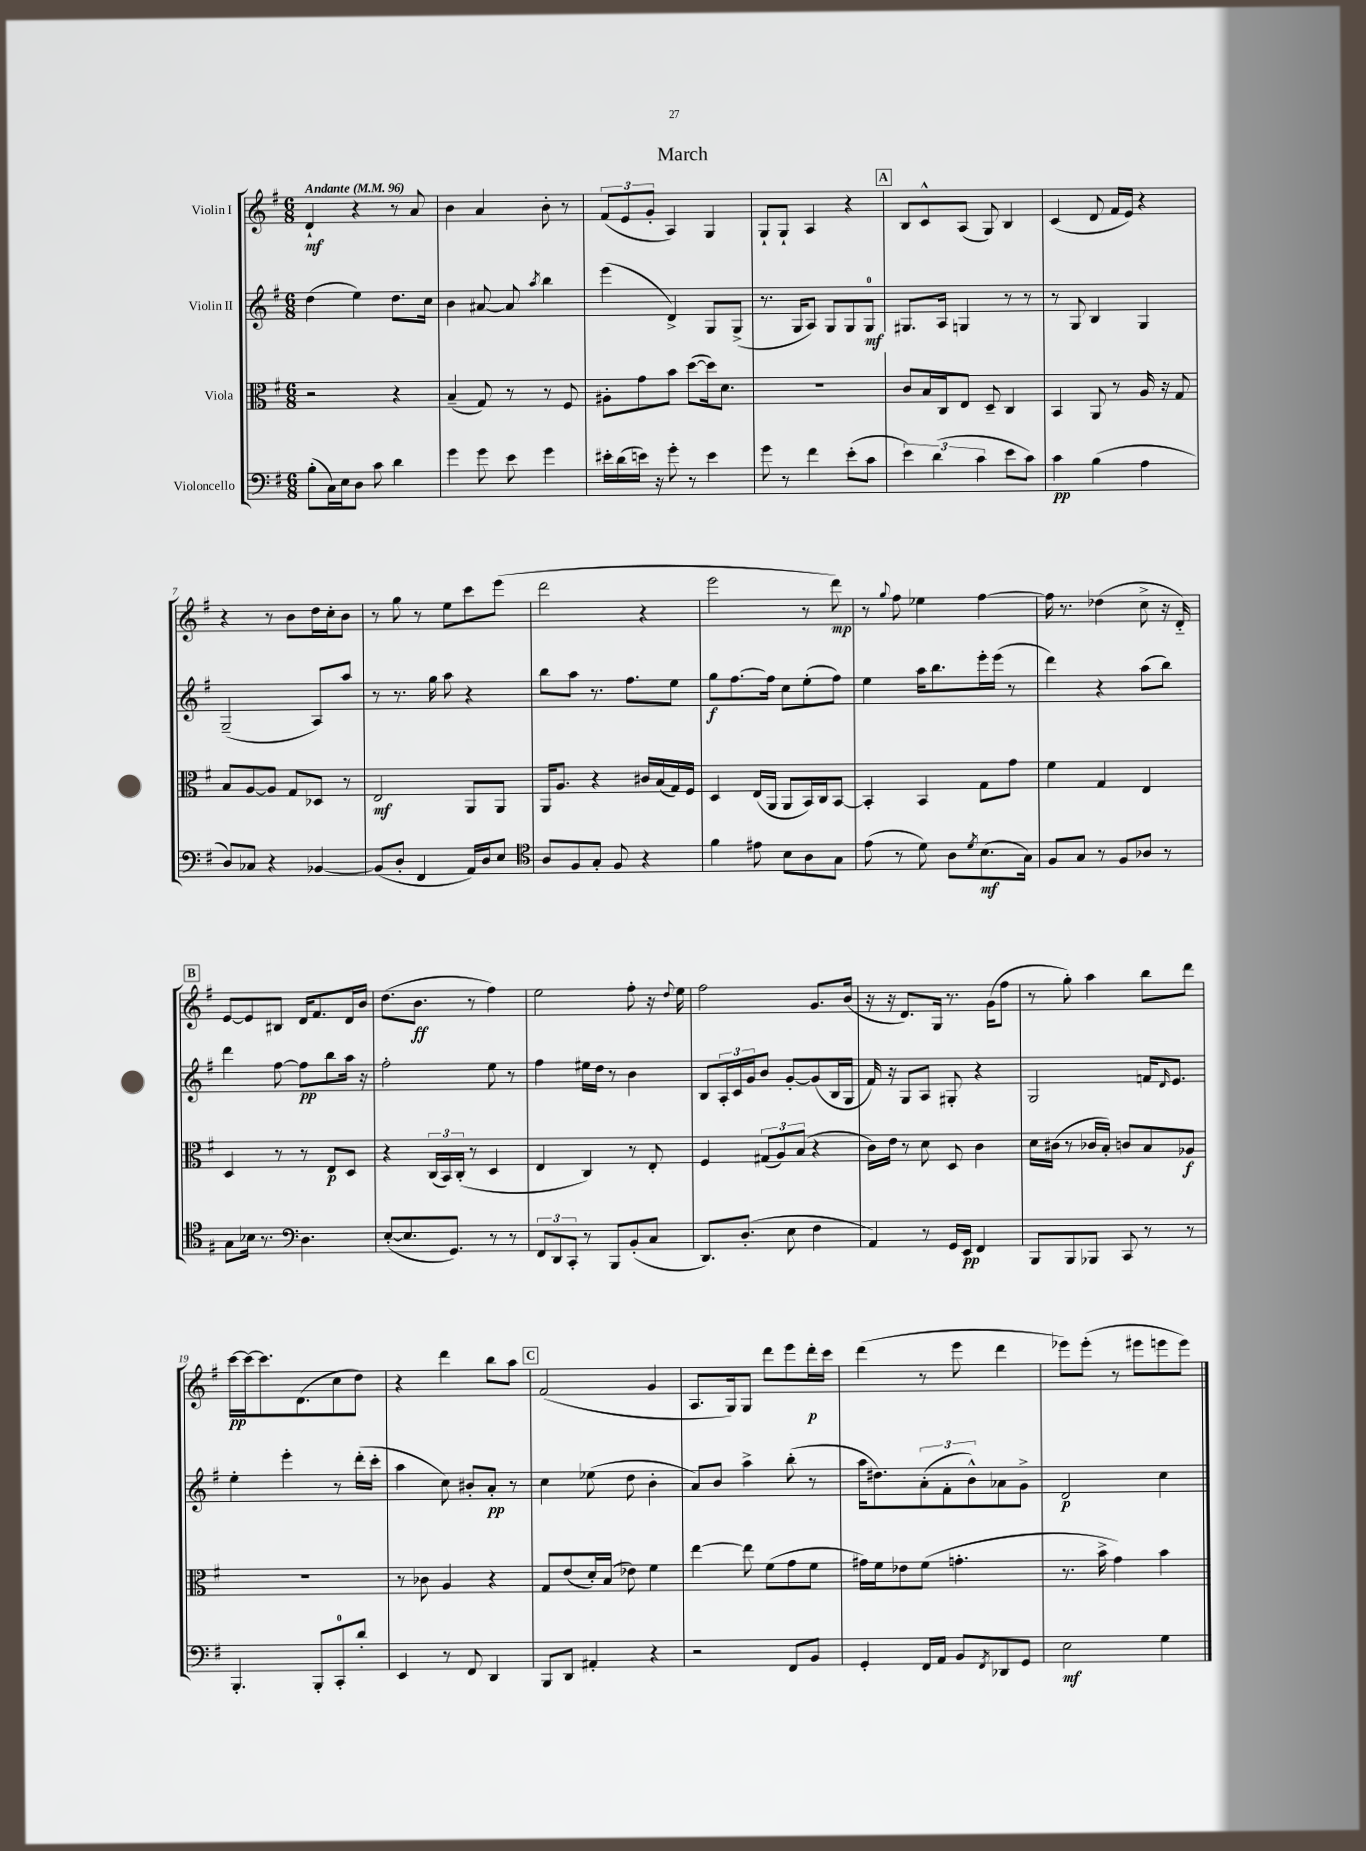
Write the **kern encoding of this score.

**kern	**kern	**kern	**kern
*staff4	*staff3	*staff2	*staff1
*clefF4	*clefC3	*clefG2	*clefG2
*k[f#]	*k[f#]	*k[f#]	*k[f#]
*M6/8	*M6/8	*M6/8	*M6/8
*MM96	*MM96	*MM96	*MM96
(8B'\L	2r	(4dd\	4d`/
16C\L)	.	.	.
16E\J	.	.	.
8D\J	.	4ee\)	4r
8c\	.	.	.
4d\	4r	8.dd\L	8r
.	.	.	8a/
.	.	16cc\Jk	.
=	=	=	=
4g\	(4B~/	4b\	4b\
8g\	8G/)	[8a#/	4a/
8e\	8r	8a#/]	.
.	.	8qaa/	.
4g\	8r	4bb\	8b'\
.	8F#/	.	8r
=	=	=	=
16e#'\LL	8A#'\L	(4eee\	(12f#/L
(16d\	.	.	.
.	.	.	12e/
16e\JJ)	8g\	.	.
.	.	.	12g'/J
16r	.	.	.
8g'\	8b\J	4d^/)	4A/)
8r	([8dd\L	.	.
4e\	16dd\]k)	8G/L	4G/
.	8.d\J	.	.
.	.	(8G^/J	.
=	=	=	=
8g\	2.r	8.r	8G`/L
8r	.	.	8G`/J
.	.	16G/LK	.
4f#\	.	8A/J)	4A/
.	.	8G/L	.
(8e'\L	.	8G/	4r
8c\J	.	8G/J	.
=	=	=	=
6e\)	8c/L	8.G#/L	8B/L
.	16B/L	.	8c^^/
(6d\	.	.	.
.	16C/J	16A/Jk	.
.	8E/J	4G/	(8A/J
6c\	.	.	.
.	8D~/	.	8G/)
8e\L	4C/	8r	4B/
8c\J)	.	8r	.
=	=	=	=
4c\	4BB/	8r	(4c/
.	.	8G/	.
(4B\	8AA/	4B/	8d/
.	8r	.	16f#/LL
.	.	.	16e/JJ)
4A\	16A/	4G/	4r
.	16r	.	.
.	8G/	.	.
=	=	=	=
8D/L)	8B/L	(2G~/	4r
8C-/J	[8A/	.	.
4r	8A/]J	.	8r
.	8G/L	.	8b\L
[4BB-/	8D-/J	8A/L)	16dd\L
.	.	.	16cc'\J
.	8r	8aa/J	8b\J
=	=	=	=
(8BB-/]L	2E/	8r	8r
8D'/J	.	8.r	8gg\
4FF#/	.	.	8r
.	.	16gg\	.
.	.	8aa\	8ee\L
16AA/LL)	8AA/L	4r	8ccc\
16D/J	.	.	.
8E/J	8AA/J	.	(8eee\J
=	=	=	=
*clefC4	*	*	*
8A/L	16AA/LK	8bb\L	2ddd\
.	8.A/J	.	.
8F#/	.	8aa\J	.
8G'/J	4r	8.r	.
8F#/	.	.	.
.	.	8.ff#\L	.
4r	16c#/LL	.	4r
.	(16B/	.	.
.	16G/)	8ee\J	.
.	16F#/JJ	.	.
=	=	=	=
4f#\	4D/	8gg\L	2eee\
.	.	[8.ff#\	.
8e#\	(16E/LL	.	.
.	16AA/JJ	16ff#\]Jk	.
8B\L	8AA/L	8cc\L	.
8A\	16BB/L)	(8ee'\	8r
.	16C/J	.	.
8G\J	[8BB/J	8ff#\J)	8ddd\)
=	=	=	=
(8e\	4BB'/]	4ee\	8r
.	.	.	8qqgg/
8r	.	.	8ff#\
8d\)	4BB/	16aa\LK	4ee-\
.	.	8.bb\	.
8A\L	.	.	.
8qd/	.	.	.
(8.B\	8G\L	16eee'\L	[4ff#\
.	.	(16eee\JJ	.
.	8g\J	8r	.
16G\Jk)	.	.	.
=	=	=	=
8F#/L	4f#\	4ddd\)	16ff#\]
.	.	.	8.r
8G/J	.	.	.
8r	4G/	4r	(4dd-\
8F#/L	.	.	.
8A-/J	4E/	(8aa\L	8cc^\
8r	.	8bb\J)	16r
.	.	.	16d'~/)
=	=	=	=
8G\L	4D/	4ddd\	[8e/L
16B-\Jk	.	.	8e/]
8.r	.	.	.
.	8r	[8ff#\	8B#/J
*clefF4	*	*	*
4.D\	8r	8ff#\]L	16d/LK
.	.	.	8.f#/
.	8E/L	8bb\	.
.	8D/J	16aa\Jk	16d/L
.	.	16r	16b/JJ
=	=	=	=
([8E'/L	4r	2ff#'\	(8.dd\L
8.E/]	.	.	.
.	.	.	8.b\J
.	(24C/LL	.	.
.	24BB/)	.	.
8.GG/J)	.	.	.
.	(24C'/JJ	.	.
.	8r	.	8r
8r	4D/	8ee\	4ff#\)
8r	.	8r	.
=	=	=	=
12FF#/L	4E/	4ff#\	2ee\
12DD/	.	.	.
12CC'/J	.	.	.
8r	4C/)	16ee#\LL	.
.	.	16dd\JJ	.
8BBB/L	.	8r	.
(8BB'/	8r	4b\	8ff#'\
8C/J	8E'/	.	16r
.	.	.	8qqdd/
.	.	.	16ee\
=	=	=	=
8.DD/L)	4F#/	8B/L	2ff#\
.	.	24A'/L	.
.	.	24c/	.
(8.D'/J	.	.	.
.	.	24g/J	.
.	(12G#/L	8b/J	.
.	12A/)	.	.
8E\	.	[8g'/L	.
.	(12B/J	.	.
4F#\	4r	(8g/]	8.g/L
.	.	16B/L	.
.	.	16G/JJ	(16b/Jk
=	=	=	=
4AA/)	16c\LL)	16f#/)	16r
.	16e\JJ	16r	16r
.	8r	8G/L	8.d/L)
8r	8d\	8A/J	.
.	.	.	16G/Jk
16GG/LL	8D/	8G#'/	8.r
16EE/JJ	.	.	.
4FF#/	4c\	4r	.
.	.	.	(16g\LK
.	.	.	8ff#\J
=	=	=	=
8BBB/L	16d\LL	2G/	8r
.	(16c#\JJ	.	.
8BBB/	8r	.	8gg'\)
8BBB-/J	16c-/LL	.	4aa\
.	16B'/JJ)	.	.
8CC/	8c/L	.	.
8r	8B/	16f/LK	8bb\L
.	.	16qqd/	.
.	.	8.e/J	.
8r	8A-/J	.	8ddd\J
=	=	=	=
4.BBB'/	2.r	4ee'\	[16ccc\LL
.	.	.	16ccc\_J
.	.	.	8.ccc\]
.	.	4eee'\	.
.	.	.	(8.d\
8BBB'/L	.	.	.
8CC'/	.	8r	8cc\
8d'/J	.	(16ddd'\LL	8dd\J)
.	.	16ccc'\JJ	.
=	=	=	=
4EE/	8r	4aa\	4r
.	8c-\	.	.
8r	4A/	8cc\)	4ddd\
8FF#/	.	8b#'/L	.
4DD/	4r	8a'/J	8bb\L
.	.	8r	8aa\J
=	=	=	=
8BBB/L	8G/L	4cc\	(2f#/
8DD/J	(8e/	.	.
4AA#'/	16d'/L)	(8ee-\	.
.	(16B/JJ	.	.
.	8e-\)	8dd\	.
4r	4f#\	4b'\	4g/
=	=	=	=
2r	[4ee\	8a/L)	8.A/L
.	.	8b/J	.
.	.	.	16G/k)
.	8ee\]	4aa^\	8G/J
.	(8f#\L	.	8ddd\L
8FF#/L	8g\	(8bb'\	8eee\
8BB/J	8f#\J	8r	16ddd'\L
.	.	.	16ccc\JJ
=	=	=	=
4GG'/	16g#\LL)	16aa\LK	(4ddd\
.	16f#\J	8.dd#\)	.
.	8e-\	.	.
16FF#/LL	(8f#\J	(12a'\	8r
16AA/JJ	.	.	.
.	.	12f#'\	.
8BB/L	4.g'\	.	8eee\
.	.	12b^^\)	.
8qFF#/	.	.	.
8DD-/	.	8a-\	4ddd\
8GG/J	.	8g^\J	.
=	=	=	=
2E\	8.r	2d/	8eee-\L)
.	.	.	(8eee-'\J
.	16b^\	.	.
.	4g\)	.	8r
.	.	.	8eee#\L
4G\	4b\	4cc\	8eee\
.	.	.	8eee\J)
==	==	==	==
*-	*-	*-	*-
